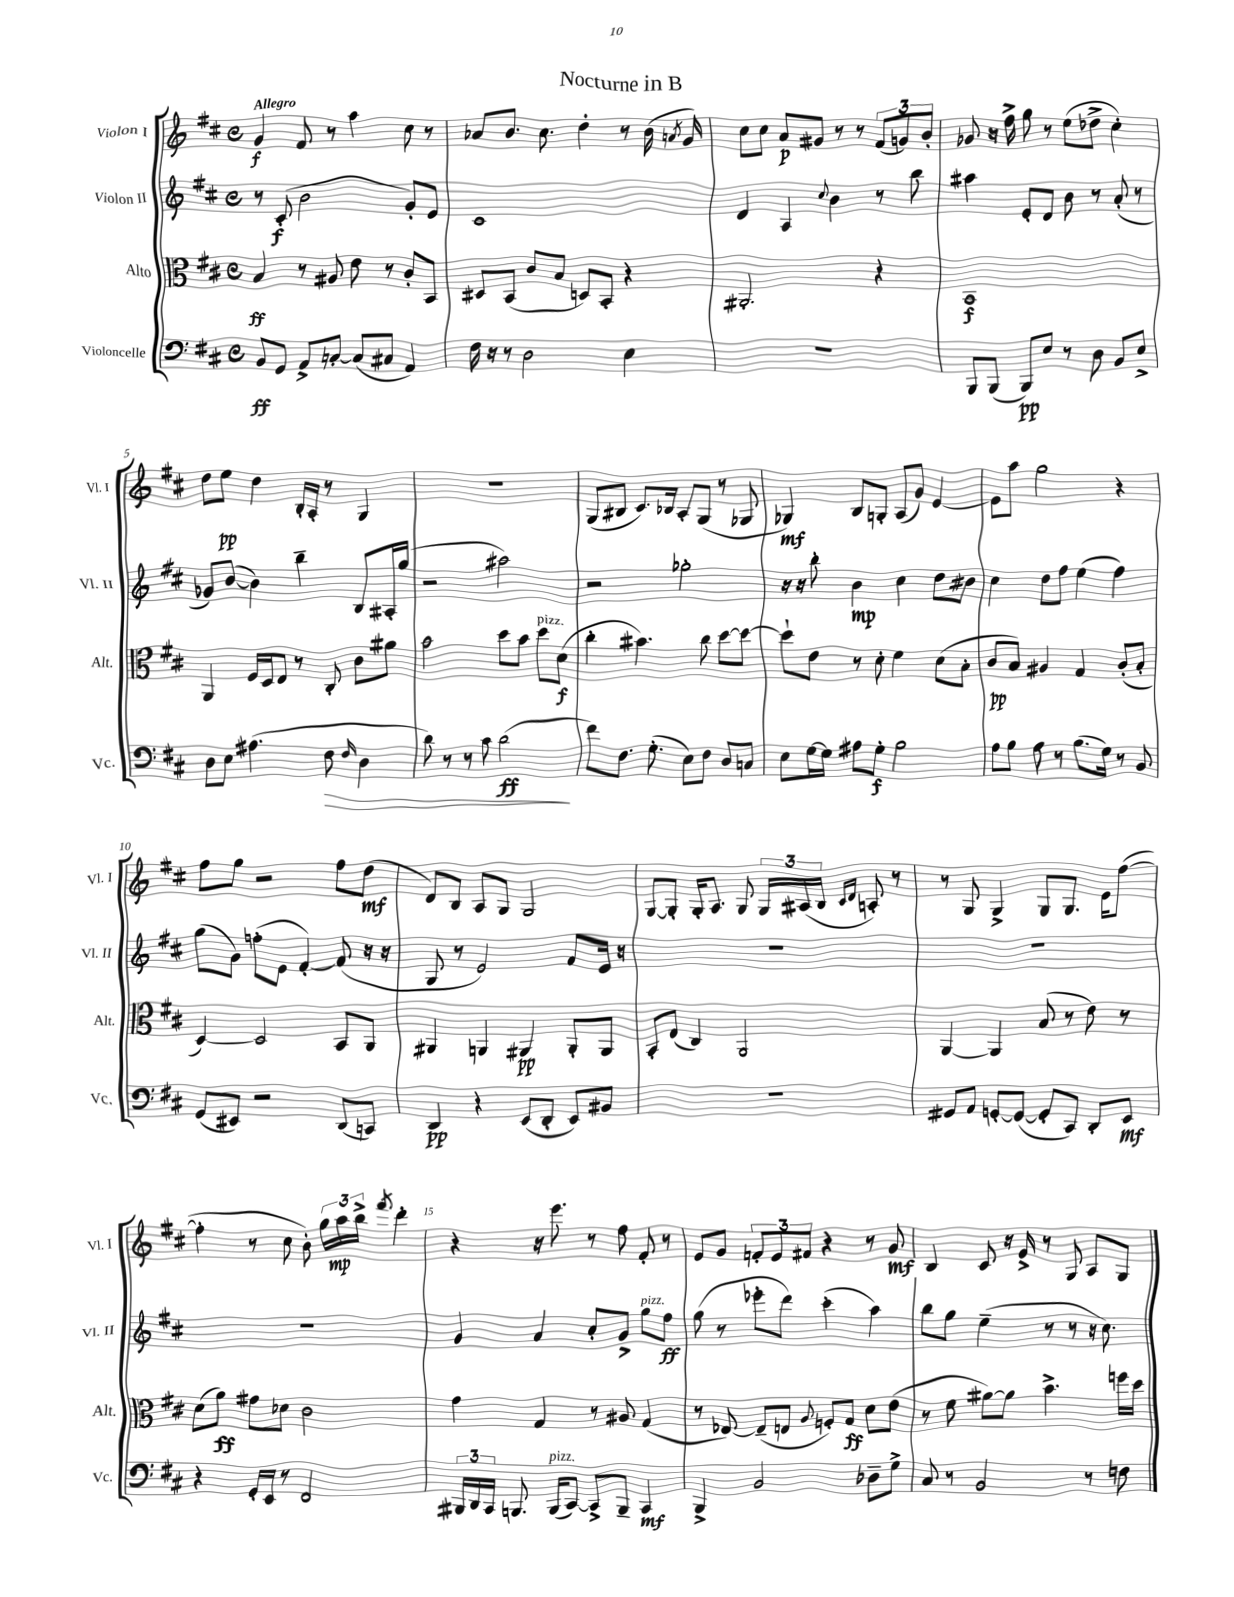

**kern	**kern	**kern	**kern
*staff4	*staff3	*staff2	*staff1
*clefF4	*clefC3	*clefG2	*clefG2
*k[f#c#]	*k[f#c#]	*k[f#c#]	*k[f#c#]
*M4/4	*M4/4	*M4/4	*M4/4
*met(c)	*met(c)	*met(c)	*met(c)
8BB/L	4B/	8r	4g/
8GG/J	.	(8c#'/	.
8AA^/L	8r	2b\	8f#/
[8C'/J	8A#/	.	8r
(8C/]L	8e\	.	4aa\
8C#/J	8r	.	.
4AA/)	8c#'/L	8g'/L)	8cc#\
.	8BB/J	8e/J	8r
=	=	=	=
16F#\	8D#/L	1c#	8a-/L
16r	.	.	.
8r	(8BB/J	.	8.b/J
2D\	8c#/L	.	.
.	.	.	8.cc#\
.	8B/J	.	.
.	8D/L)	.	4dd'\
.	8BB'/J	.	.
4E\	4r	.	8r
.	.	.	(16b\
.	.	.	8qa/
.	.	.	16g/)
=	=	=	=
1r	2.AA#'/	4d/	8cc#\L
.	.	.	8cc#\J
.	.	4A/	8a/L
.	.	.	8g#/J
.	.	8qqcc#/	.
.	.	4b\	8r
.	.	.	8r
.	4r	8r	(12f#/L
.	.	.	12g/)
.	.	8bb\	.
.	.	.	12b'/J
=	=	=	=
8BBB/L	1BB	4aa#\	8g-/
(8BBB/J	.	.	16r
.	.	.	16ff#^\
8BBB/L)	.	8e'/L	8gg\
8E/J	.	8d/J	8r
8r	.	8b\	(8ee\L
8D\	.	8r	8dd-^\J
8BB/L	.	(8a'/	4cc#'\)
8E^/J	.	8r	.
=	=	=	=
8D\L	4AA/	8g-/L)	8dd\L
8E\J	.	([8b/J	8ee\J
(4.A#\	16F#/LL	4b\])	4dd\
.	16D/J	.	.
.	8E/J	.	.
.	8r	4bb~\	16B'/LL
.	.	.	16A'/JJ
8F#\	8C#'/	.	8r
16qqF#/	.	.	.
4D\	8c#\L	8B/L	4G/
.	8a#\J	16A#'/L	.
.	.	(16gg/JJ	.
=	=	=	=
8d\)	2b\	2r	1r
8r	.	.	.
8r	.	.	.
8c#\	.	.	.
(2d\	8dd\L	2aa#\)	.
.	8b\J	.	.
.	8dd\L	.	.
.	(8d\J	.	.
=	=	=	=
8f#\L)	4cc#'\	2r	(8G/L
8.F#\J	.	.	8B#/J
.	4.b#\)	.	8.c#/L)
(8.G'\	.	.	.
.	.	.	16B-/Jk
8E\L)	.	2gg-'\	8A'/L
8F#\J	8cc#\	.	(8G/J
8D/L	[8dd\L	.	8r
8C/J	8dd\_J	.	8G-/
=	=	=	=
8E\L	8dd`\]L	16r	4G-/)
.	.	16r	.
[16G\L	8e\J	8bb'\	.
16G\]JJ	.	.	.
8A#\L	8r	4b\	8B/L
8G'\J	8d'\	.	8G'/J
2B\	4f#\	4cc#\	(8A/L
.	.	.	8g/J)
.	(8d\L	8dd\L	[4e/
.	8B'\J	8b#\J	.
=	=	=	=
8A\L	8c#/L	4cc#\	8e\]L
8B\J	8B/J)	.	8aa\J
8A\	4A#/	8dd\L	2gg\
8r	.	8ff#\J	.
(8.B\L	4G/	(4ee\	.
16G\Jk)	.	.	.
8r	(8c#'/L	4ff#\)	4r
8BB/	8B'/J	.	.
=	=	=	=
(8GG/L	[4D/)	(8gg\L	8ff#\L
8EE#/J)	.	8g\J)	8gg\J
2r	2D/]	(8ff'\L	2r
.	.	8e\J	.
.	.	[4f#'/)	.
(8DD/L	8BB/L	(8f#/]	8ff#\L
8CC/J)	8AA/J	16r	(8dd\J
.	.	16r	.
=	=	=	=
4DD/	4AA#/	8G/	8d/L)
.	.	8r	8B/J
4r	4AA/	2e/)	8A/L
.	.	.	8G/J
(8EE/L	4AA#/	.	2G/
8DD'/J	.	.	.
8EE/L)	8AA#'/L	8f#/L	.
8BB#/J	8AA#/J	16e/Jk	.
.	.	16r	.
=	=	=	=
1r	8BB'/L	1r	[8G/L
.	(8E/J	.	8G'/]J
.	4C#/)	.	16G'/LK
.	.	.	8.A/J
.	2AA/	.	8G/
.	.	.	24G/LL
.	.	.	(24A#/
.	.	.	24B/JJ
.	.	.	16qqc#/LL
.	.	.	16qqd/JJ
.	.	.	8A'/)
.	.	.	8r
=	=	=	=
8GG#/L	[4AA/	1r	8r
8AA/J	.	.	8G/
[8GG'/L	4AA/]	.	4G^/
(8GG/_J	.	.	.
8GG'/]L	(8B/	.	8G/L
8CC#/J)	8r	.	8.G/J
8DD'/L	8e\)	.	.
.	.	.	16e\LK
8EE/J	8r	.	([8ff#\J
=	=	=	=
4r	(8d\L	1r	4ff#'\]
.	8a\J)	.	.
16GG'/LL	8g#\L	.	8r
16EE/JJ	.	.	.
8r	8d-\J	.	8cc#\
2FF#/	2c#\	.	8b'\)
.	.	.	24gg\LL
.	.	.	24aa\
.	.	.	24bb^\JJ
.	.	.	8qfff#/
.	.	.	4ddd'\
=	=	=	=
24BBB#/LL	4g\	4g/	4r
24DD/	.	.	.
24CC#/JJ	.	.	.
8.BBB/	.	.	.
.	4G/	4a/	16r
(16BBB/LK	.	.	8.eee\
[8CC#/J)	.	.	.
8CC#^/]L	8r	8cc#'/L	8r
8BBB~/J	8A#/	8g^/J	8ff#\
4CC#/	(4G/	8gg\L	8f#'/
.	.	8ff#\J	8r
=	=	=	=
4BBB^/	8r	(8gg\	8e/L
.	[8E-/)	8r	8g/J
2BB/	(8E-~/]L	8eee-'\L	12f'/L
.	.	.	12e/
.	8E/J	8ddd\J)	.
.	.	.	12f#/J
.	8qqA/	.	.
.	8F'/L)	(4ccc#'\	4r
.	8G/J	.	.
8D-~\L	8d\L	4aa\)	8r
8G^\J	(8e\J	.	8g/
=	=	=	=
8C#/	8r	8bb\L	4B/
8r	8f#\	8gg\J	.
2BB/	[8a#\L)	(4ee~\	8c#/
.	8a#\]J	.	16r
.	.	.	16e^/
.	4.b^\	8r	8r
.	.	8r	8G/
8r	.	16r	8A/L
.	.	8.cc#\)	.
8F\	16ff\LL	.	8G/J
.	16dd\JJ	.	.
==	==	==	==
*-	*-	*-	*-
